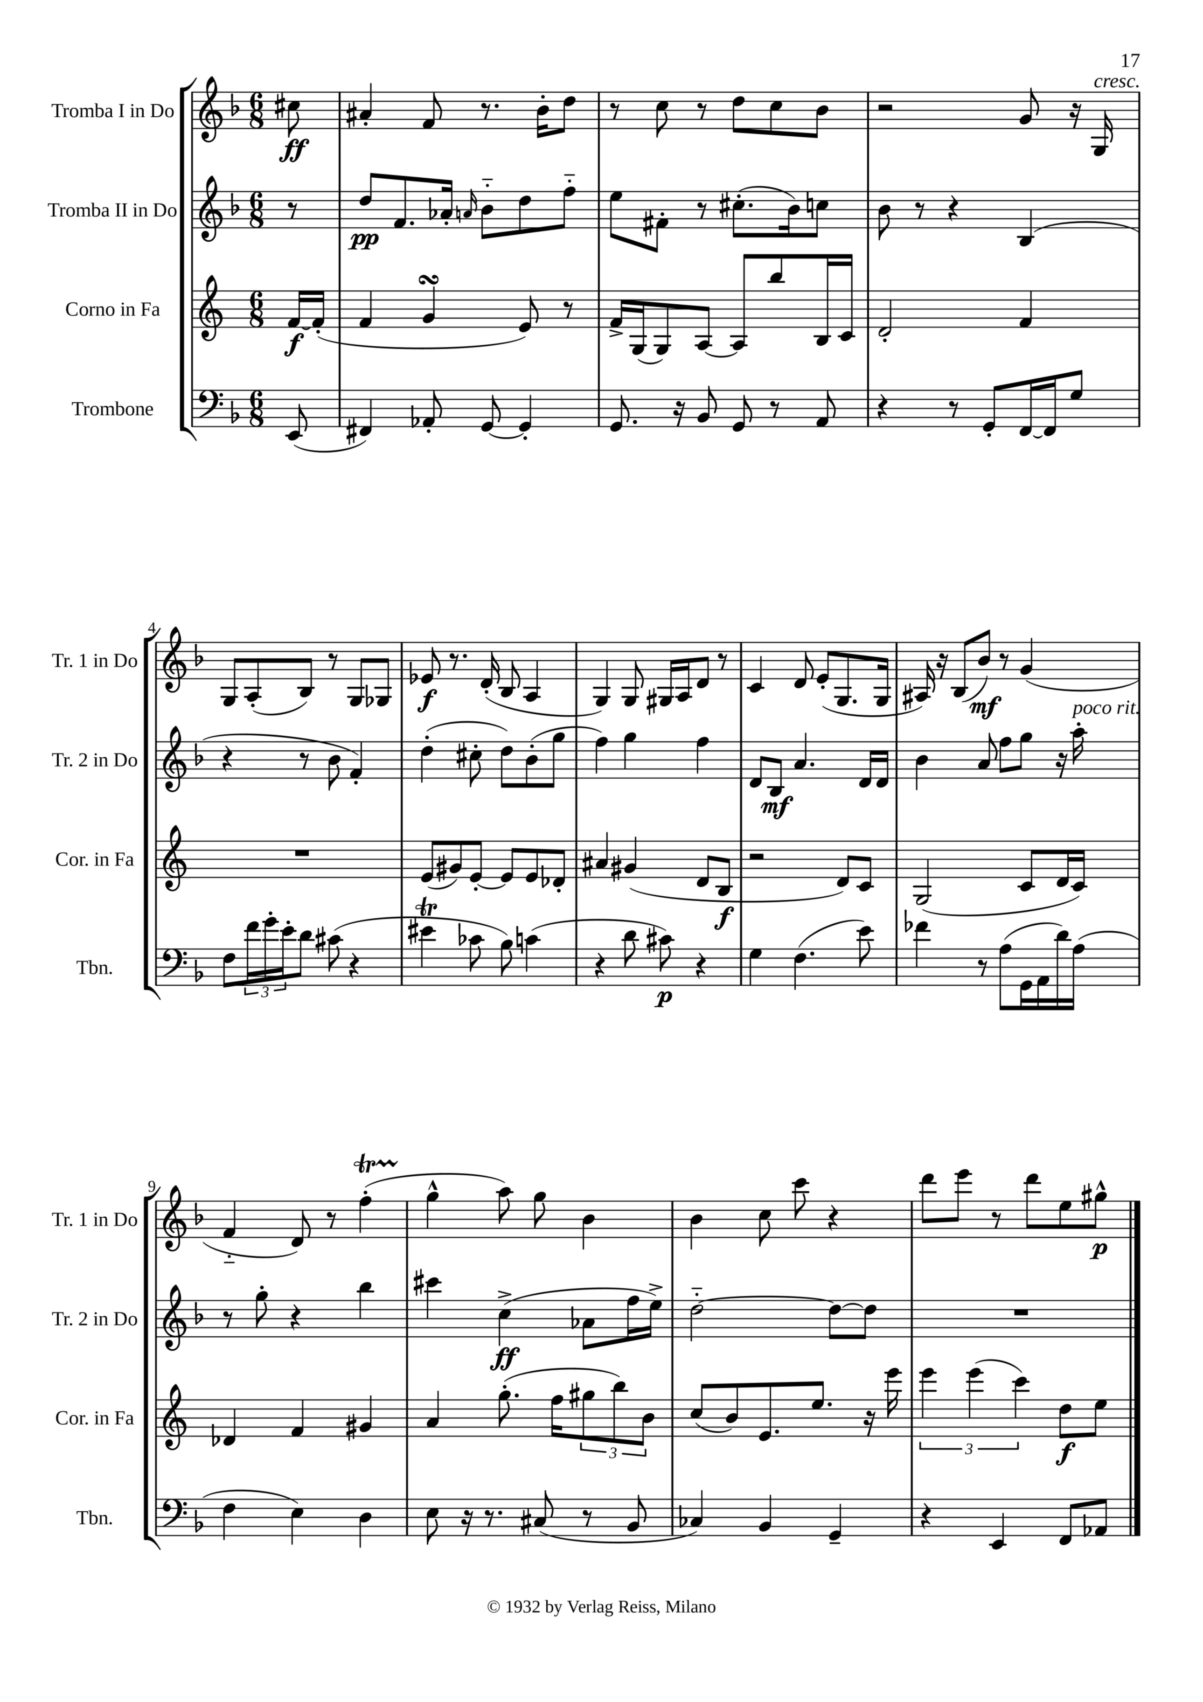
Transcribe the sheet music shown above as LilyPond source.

<<
\new StaffGroup <<
\new Staff = "s0" \with { instrumentName = "Tromba I in Do" shortInstrumentName = "Tr. 1 in Do" } {
    \clef treble \key f \major \numericTimeSignature \time 6/8 \partial 8
    cis''8\ff |
    ais'4-. f'8 r8. bes'16-. d''8 |
    r8 c''8 r8 d''8 c''8 bes'8 |
    r2 g'8 r16 g16^\markup { \italic "cresc." } |
    g8 a8-.( bes8) r8 g8 ges8 |
    ees'8\f r8. d'16-.( bes8 a4 |
    g4) g8 gis16 a16 d'8 r8 |
    c'4 d'8 e'8-.( g8. g16 |
    ais16) r16 bes8( bes'8\mf) r8 g'4( |
    f'4-_ d'8) r8 f''4-.\startTrillSpan( |
    g''4-^\stopTrillSpan a''8) g''8 bes'4 |
    bes'4 c''8 c'''8 r4 |
    d'''8 e'''8 r8 d'''8 e''8 gis''8-^\p \bar "|." |
}
\new Staff = "s1" \with { instrumentName = "Tromba II in Do" shortInstrumentName = "Tr. 2 in Do" } {
    \clef treble \key f \major \numericTimeSignature \time 6/8 \partial 8
    r8 |
    d''8\pp f'8. aes'16-. \grace { a'16 } bes'8-_ d''8 f''8-_ |
    e''8 fis'8-. r8 cis''8.-.( bes'16) c''8 |
    bes'8 r8 r4 bes4( |
    r4 r8 bes'8 f'4-.) |
    d''4-.( cis''8-. d''8) bes'8-.( g''8 |
    f''4) g''4 f''4 |
    d'8 bes8\mf a'4. d'16 d'16 |
    bes'4 a'8 f''8 g''8 r16 a''16-.^\markup { \italic "poco rit." } |
    r8 g''8-. r4 bes''4 |
    cis'''4 c''4->\ff( aes'8 f''16 e''16->) |
    d''2~-_ d''8~ d''8 |
    R2. \bar "|." |
}
\new Staff = "s2" \with { instrumentName = "Corno in Fa" shortInstrumentName = "Cor. in Fa" } {
    \clef treble \key c \major \numericTimeSignature \time 6/8 \partial 8
    f'16~\f f'16-.( |
    f'4 g'4\turn e'8) r8 |
    f'16-> g16( g8) a8~ a8 b''8 b16 c'16 |
    d'2-. f'4 |
    R2. |
    e'8( gis'8) e'8~-. e'8 e'8 des'8-. |
    ais'4 gis'4( d'8 b8\f |
    r2 d'8) c'8 |
    g2( c'8 d'16 c'16) |
    des'4 f'4 gis'4 |
    a'4 g''8.-.( f''16 \tuplet 3/2 { gis''8 b''8) b'8 } |
    c''8( b'8) e'8. e''8. r16 e'''16 |
    \tuplet 3/2 { e'''4 e'''4( c'''4) } d''8\f e''8 \bar "|." |
}
\new Staff = "s3" \with { instrumentName = "Trombone" shortInstrumentName = "Tbn." } {
    \clef bass \key f \major \numericTimeSignature \time 6/8 \partial 8
    e,8( |
    fis,4) aes,8-. g,8~ g,4-. |
    g,8. r16 bes,8 g,8 r8 a,8 |
    r4 r8 g,8-. f,16~ f,16 g8 |
    f8 \tuplet 3/2 { f'16 g'16-. e'16-. } d'8 cis'8( r4 |
    eis'4\trill ces'8 bes8) c'4( |
    r4 d'8 cis'8\p) r4 |
    g4 f4.( e'8) |
    fes'4 r8 a8( g,16 a,16 d'16) a16( |
    f4 e4) d4 |
    e8 r16 r8. cis8( r8 bes,8 |
    ces4) bes,4 g,4-- |
    r4 e,4 f,8 aes,8 \bar "|." |
}
>>
>>
